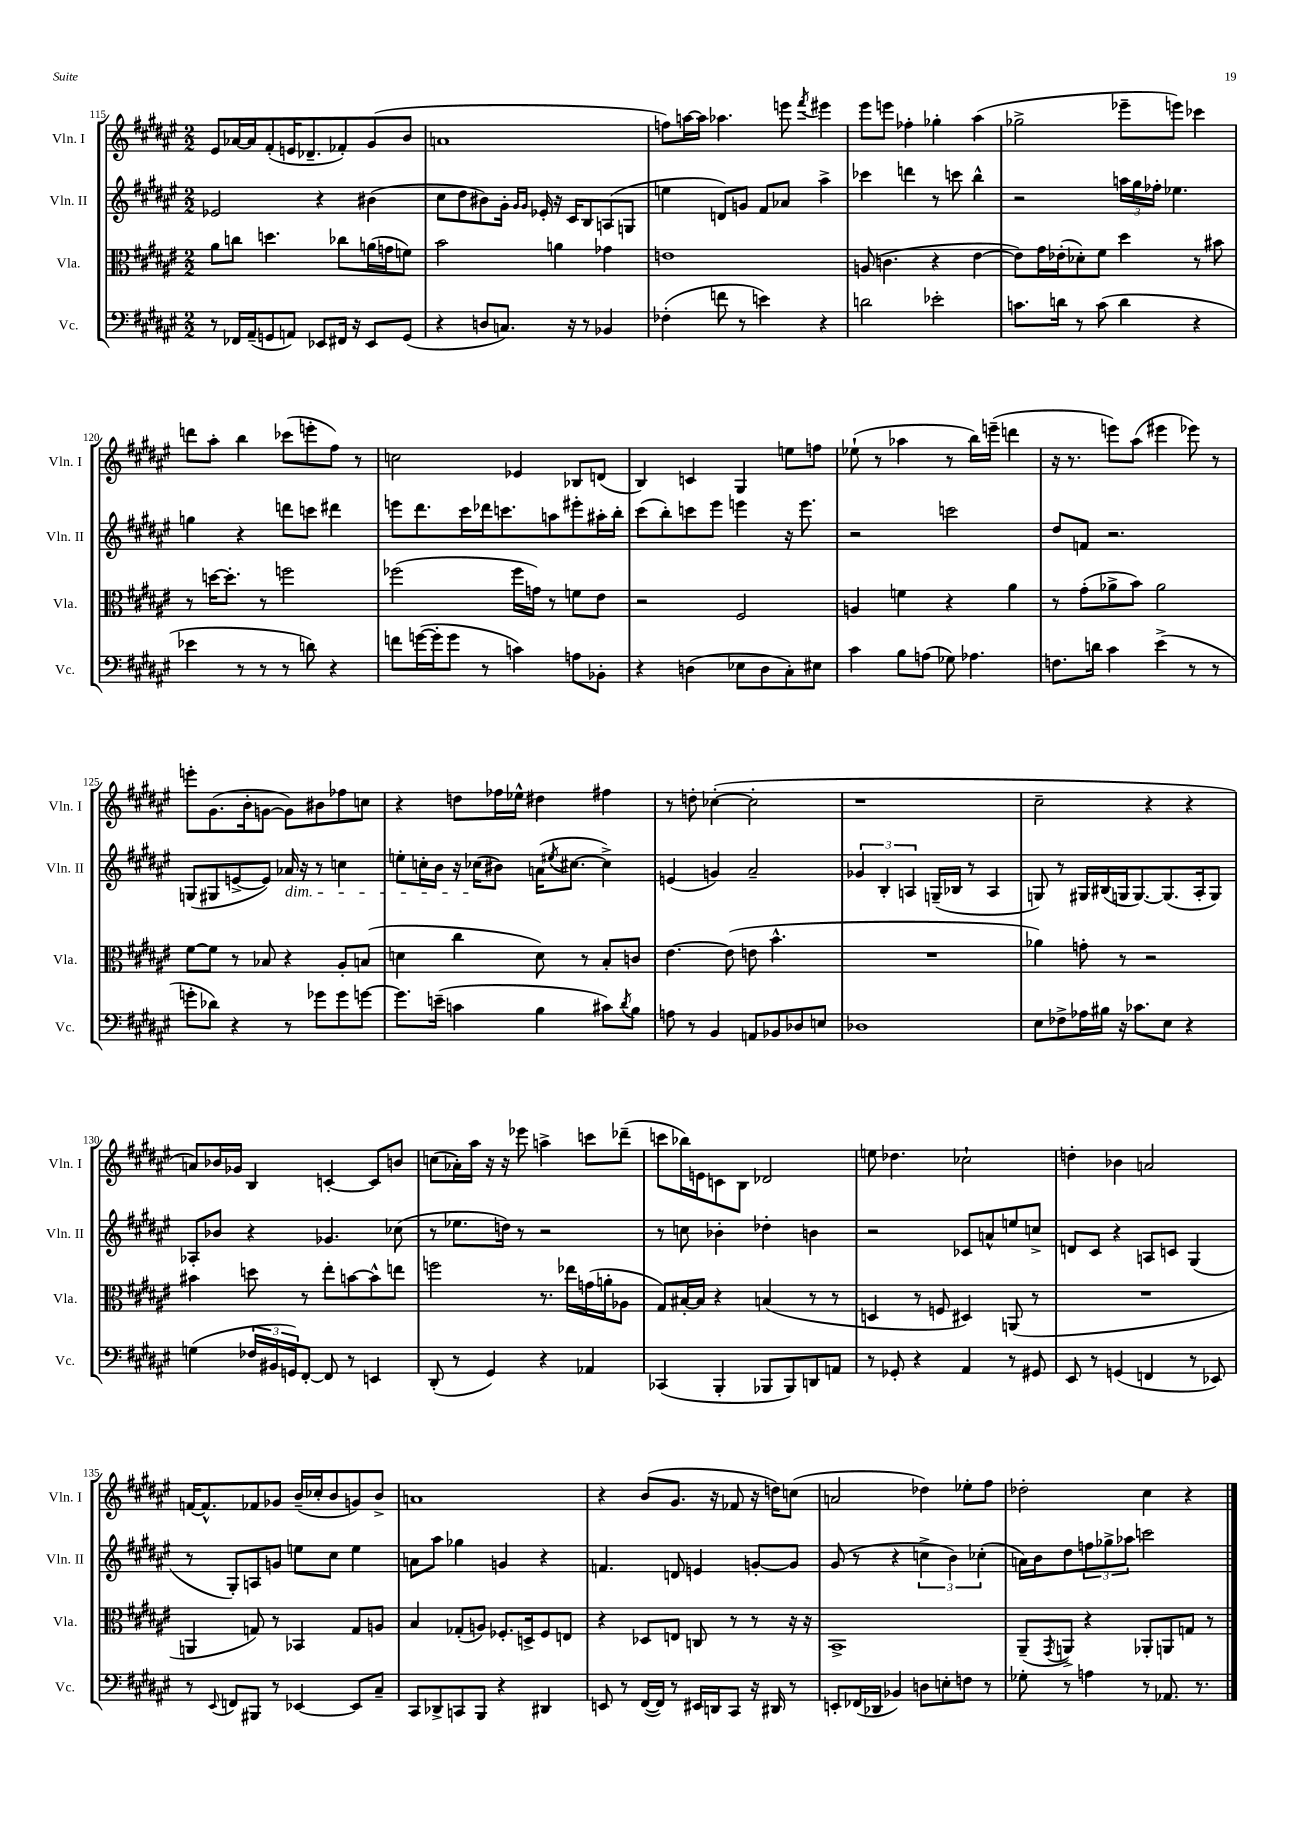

**kern	**kern	**kern	**kern
*staff4	*staff3	*staff2	*staff1
*clefF4	*clefC3	*clefG2	*clefG2
*k[f#c#g#d#a#e#]	*k[f#c#g#d#a#e#]	*k[f#c#g#d#a#e#]	*k[f#c#g#d#a#e#]
*M2/2	*M2/2	*M2/2	*M2/2
8r	8a#	2e-	8e#
16FF-	8cc	.	[16a-
(16AA#~	.	.	16a-]
8GG	4.dd	.	(8f#'
8AA)	.	.	16e
.	.	.	8.d-~
8EE-	.	4r	.
16FF#	8cc-	.	8f-')
16r	.	.	.
8EE-	(16a	(4b#	(8g#
.	16g	.	.
(8GG	8f)	.	8b
=	=	=	=
4r	2b	8cc#	1a
.	.	8dd#	.
8D	.	8b#)	.
8.C)	.	16g#'	.
.	.	16qqg#	.
.	.	16qqg#	.
.	.	16e-'	.
.	4a	16r	.
16r	.	16c#	.
8r	.	8B	.
4BB-	4g-	(8A	.
.	.	8G	.
=	=	=	=
(4F-'	1e	4ee	8ff)
.	.	.	[16aa
.	.	.	16aa]
8f	.	8d)	4.aa-
8r	.	8g	.
4e)	.	8f#	.
.	.	8a-	8eee
.	.	.	8qfff#
4r	.	4aa#^	4eee#
=	=	=	=
2d	(8A	4ccc-	8eee#
.	4.c	.	8eee
.	.	4ddd	4ff-'
2e-'	4r	8r	4gg-'
.	.	8ccc	.
.	[4e#	4bb^^	(4aa#
=	=	=	=
8.c	8e#])	2r	2gg-^
.	16g#	.	.
16d	(16e-'	.	.
8r	8d-')	.	.
(8c	8f#	.	.
4d	4dd#	24aa	8eee-~
.	.	24gg#	.
.	.	24ff-'	.
.	.	4.ee-	8eee)
4r	8r	.	4ccc-
.	8b#	.	.
=	=	=	=
4e-	8r	4gg	8ddd
.	[16dd	.	8aa#'
.	8.dd']	.	.
8r	.	4r	4bb
8r	8r	.	.
8r	2ff	8ddd	(8ccc-
8d)	.	8ccc	8eee'
4r	.	4ddd#	8ff#)
.	.	.	8r
=	=	=	=
8f	(2ff-	8eee	2cc
([16g	.	8.ddd#	.
16g']	.	.	.
8g	.	.	.
.	.	16ccc#	.
8r	.	16ddd-	.
.	.	8.ccc	.
4c)	16ff-	.	4e-
.	16g)	.	.
.	8r	8aa	.
8A	8f	8eee#'	8B-
8BB-'	8e#	16aa#'	(8d
.	.	16bb'	.
=	=	=	=
4r	2r	(8ccc#	4B)
.	.	8bb')	.
(4D	.	8ccc	4c
.	.	8eee#	.
8E-	2F#	4eee	4G#
8D	.	.	.
8C#')	.	16r	8ee
.	.	8.eee	.
8E#	.	.	8ff
=	=	=	=
4c#	4A	2r	(8ee-`
.	.	.	8r
8B	4f	.	4aa-
(8A	.	.	.
8G-)	4r	2ccc	8r
4.A-	.	.	16bb)
.	.	.	(16eee~
.	4a#	.	4ddd
=	=	=	=
8.F	8r	8dd#	16r
.	.	.	8.r
.	(8g#'	8f	.
16d	.	.	.
4c#	8a-^	2.r	8eee)
.	8b)	.	(8aa#
(4e#^	2a-	.	4eee#
8r	.	.	8eee-)
8r	.	.	8r
=	=	=	=
8g'	[8f#	(8G	8eee'
8d-)	8f#]	8G#	(8.g#
4r	8r	[8e^	.
.	.	.	16b'
.	8B-	8e])	[8g
8r	4r	16a-	8g])
.	.	16r	.
8g-	.	8r	8b#
8g-	8A#'	4cc	8ff-
[8g	(8B	.	8cc
=	=	=	=
8.g]	4d	8ee'	4r
.	.	16cc'	.
(16e~	.	16b	.
4c	4cc#	16r	8dd
.	.	(16cc-	.
.	.	8b#)	16ff-
.	.	.	16ee-^^
4B	8d)	(16a	4dd#
.	.	8qee#	.
.	.	[8.cc#	.
.	8r	.	.
8c#)	8B'	4cc#^])	4ff#
8qd#	.	.	.
8B	8c	.	.
=	=	=	=
8A	[4.e#	(4e	8r
8r	.	.	8dd'
4BB	.	4g)	([4cc-'
.	(8e#]	.	.
8AA	8e	2a#~	2cc-']
8BB-	4.b^^	.	.
8D-	.	.	.
8E	.	.	.
=	=	=	=
1D-	1r	6g-	1r
.	.	6B'	.
.	.	6A	.
.	.	(16G~	.
.	.	16B-	.
.	.	8r	.
.	.	4A	.
=	=	=	=
8E#	4a-)	8G)	2cc#~
8F-^	.	8r	.
16A-	8g'	16G#	.
16B#	.	(16B#	.
16r	8r	16G	.
8.c-	.	[8.G)	.
.	2r	.	4r
8E#	.	(8.G]	.
4r	.	.	4r
.	.	16A#'	.
.	.	8G)	.
=	=	=	=
(4G	4b#	8A-'	8a)
.	.	8b-	16b-
.	.	.	16g-
24F-	8dd	4r	4B
24BB#	.	.	.
24GG)	.	.	.
[8FF#'	8r	.	.
8FF#]	8ee#'	4.g-	[4c'
8r	[8b	.	.
4EE	8b^^]	.	8c]
.	8ee	(8cc-	8b
=	=	=	=
(8DD#'	2ff	8r	(8cc
8r	.	8.ee-	16a-')
.	.	.	16aa#
4GG#)	.	.	16r
.	.	16dd)	16r
.	.	8r	8eee-
4r	8.r	2r	4aa^
.	16ee-	.	.
4AA-	(16g	.	8ccc
.	16a'	.	.
.	8A-	.	(8ddd-~
=	=	=	=
(4CC-	8G#)	8r	8ccc
.	[16B#'	8cc	16bb-)
.	16B#]	.	16e
4BBB'	4r	4b-'	8c
.	.	.	8B
8BBB-	(4B	4dd-'	2d-
8BBB-)	.	.	.
8DD	8r	4b	.
8AA	8r	.	.
=	=	=	=
8r	4D	2r	8ee
8GG-'	.	.	4.dd-
4r	8r	.	.
.	8F	.	.
4AA#	4D#)	8c-	2cc-`
.	.	8a^^	.
8r	(8AA	8ee	.
8GG#	8r	8cc^	.
=	=	=	=
8EE#	1r	8d	4dd'
8r	.	8c#	.
(4GG	.	4r	4b-
4FF	.	8A	2a
.	.	8c	.
8r	.	(4G#	.
8EE-)	.	.	.
=	=	=	=
8r	4AA	8r	[16f
.	.	.	8.f^^]
8qqEE#	.	.	.
8FF	.	8G#')	.
8BBB#	8G)	8A	8f-
8r	8r	8g	8g-
[4EE-	4BB-	8ee	(16b~
.	.	.	16cc-'
.	.	8cc#	8b
8EE-]	8G	4ee	8g)
8C#~	8A	.	8b^
=	=	=	=
8CC#	4B	8a	1a
8DD-^	.	8aa#	.
8CC	(8G-'	4gg-	.
8BBB	8A)	.	.
4r	8.F-'	4g	.
.	16D^	.	.
4DD#	8F-	4r	.
.	8E	.	.
=	=	=	=
8EE	4r	4.f	4r
8r	.	.	.
([16FF#	8D-	.	(8b
16FF#])	.	.	.
8r	8E	8d	8.g#
16EE#	8C	4e	.
16DD	.	.	16r
8CC#	8r	.	8f-
16r	8r	[8g'	16r
16DD#	.	.	16dd)
8r	16r	8g]	(8cc
.	16r	.	.
=	=	=	=
8EE'	1BB^	(8g#	2a
(16FF-	.	8r	.
16DD-	.	.	.
4BB-)	.	4r	.
8D	.	6cc^	4dd-)
8E'	.	.	.
.	.	6b)	.
8F	.	.	8ee-'
.	.	(6cc-'	.
8r	.	.	8ff#
=	=	=	=
8G-'	(8AA#~	16a)	2dd-'
.	.	16b	.
.	8qGG#	.	.
8r	8AA^)	8dd#	.
4A	4r	12ff	.
.	.	12gg-^	.
.	.	12aa-	.
8r	8AA-'	2ccc	4cc#
8.AA-	8AA	.	.
.	8G	.	4r
8.r	.	.	.
.	8r	.	.
==	==	==	==
*-	*-	*-	*-
